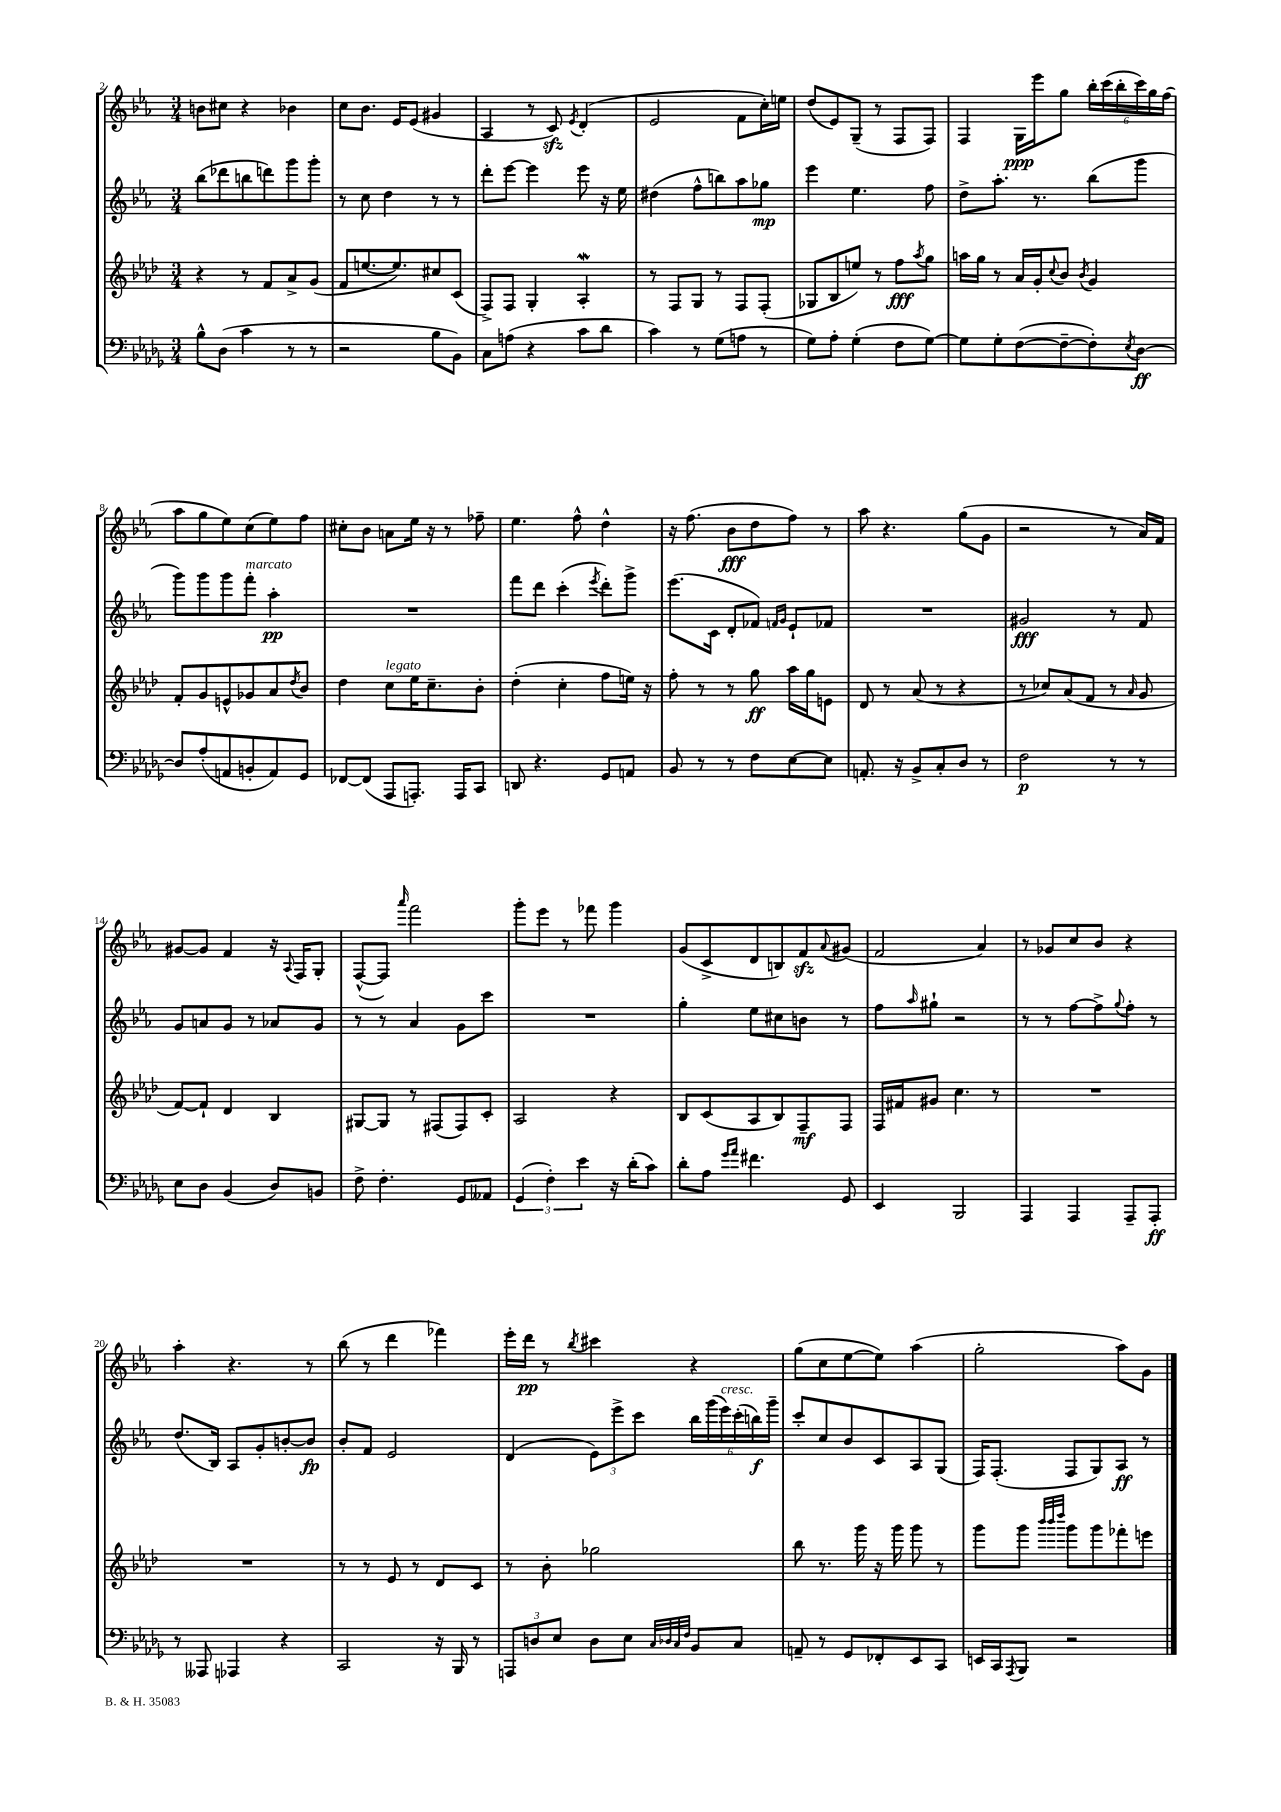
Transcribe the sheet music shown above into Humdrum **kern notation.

**kern	**dynam	**kern	**dynam	**kern	**dynam	**kern	**dynam
*part4	*part4	*part3	*part3	*part2	*part2	*part1	*part1
*staff4	*staff4	*staff3	*staff3	*staff2	*staff2	*staff1	*staff1
*clefF4	*	*clefG2	*	*clefG2	*	*clefG2	*
*k[b-e-a-d-g-]	*	*k[b-e-a-d-]	*	*k[b-e-a-]	*	*k[b-e-a-]	*
*M3/4	*	*M3/4	*	*M3/4	*	*M3/4	*
=2	=2	=2	=2	=2	=2	=2	=2
8B-^^\L	.	4r	.	(8bb-\L	.	8bn\L	.
(8D-\J	.	.	.	8ddd-X\	.	8cc#X\J	.
4c\	.	8r	.	8bbn\	.	4r	.
.	.	8f/L	.	8dddn\)	.	.	.
8r	.	8a-^/	.	8ggg\	.	4b-X\	.
8r	.	(8g/J	.	8ggg'\J	.	.	.
=3	=3	=3	=3	=3	=3	=3	=3
2r	.	8f/L	.	8r	.	8cc\L	.
.	.	[8.een/	.	8cc\	.	8.b-\J	.
.	.	.	.	4dd\	.	.	.
.	.	8.ee/])	.	.	.	16e-/KL	.
.	.	.	.	.	.	(8e-/J	.
8B-\L	.	8cc#X/	.	8r	.	4g#X/	.
8BB-\J)	.	(8c/J	.	8r	.	.	.
=4	=4	=4	=4	=4	=4	=4	=4
8C\L	.	8F^/L)	.	8ddd'\L	.	4A-/	.
(8An\J	.	8F/J	.	[8eee-\J	.	.	.
4r	.	4G'/	.	4eee-\]	.	8r	.
.	.	.	.	.	.	8czz/)	.
.	.	.	.	.	.	8qe-/	.
8c\L	.	4A-w'/	.	8eee-\	.	(4d'/	.
8d-\J	.	.	.	16r	.	.	.
.	.	.	.	16ee-\	.	.	.
=5	=5	=5	=5	=5	=5	=5	=5
4c\)	.	8r	.	(4dd#X\	.	2e-/	.
.	.	8F/L	.	.	.	.	.
8r	.	8G/J	.	8ff^^\L	.	.	.
(8G-\L	.	8r	.	8bbn\)	.	.	.
8An\J	.	8F/L	.	8aa-\	.	8f\L	.
8r	.	(8F'/J	.	8gg-X\J	mp	16cc'\L)	.
.	.	.	.	.	.	16een\JJ	.
=6	=6	=6	=6	=6	=6	=6	=6
8G-\L)	.	8G-X/L	.	4eee-\	.	(8dd/L	.
8A-'\J	.	8B-/	.	.	.	8e-/)	.
(4G-'\	.	8een/J)	.	4.ee-\	.	(8G~/J	.
.	.	8r	.	.	.	8r	.
8F\L	.	8ff\L	fff	.	.	8F/L	.
.	.	8qaa-/	.	.	.	.	.
[8G-\J)	.	8gg\J	.	8ff\	.	8F/J)	.
=7	=7	=7	=7	=7	=7	=7	=7
8G-\L]	.	16aan\LL	.	8dd^\L	.	4F/	.
.	.	16gg\JJ	.	.	.	.	.
8G-'\	.	8r	.	8.aa-'\J	.	.	.
([8F\	.	16a-/LL	.	.	.	16G\LL	ppp
.	.	16g'/J	.	8.r	.	16eee-\J	.
.	.	8qqcc/	.	.	.	.	.
8F~\_	.	8b-/J	.	.	.	8gg\J	.
.	.	8qb-/	.	.	.	.	.
8F'\])	.	4g/	.	(8bb-\L	.	24bb-'\LL	.
.	.	.	.	.	.	(24ccc\	.
.	.	.	.	.	.	24bb-'\	.
8qE-/	.	.	.	.	.	.	.
[8D-\J	ff	.	.	8ggg\J	.	24ccc\)	.
.	.	.	.	.	.	24gg\	.
.	.	.	.	.	.	(24ff\JJ	.
!!LO:LB:g=z
=8	=8	=8	=8	=8	=8	=8	=8
8D-/L]	.	8f'/L	.	8ggg\L)	.	8aa-\L	.
(8A-'/	.	8g/	.	8ggg\	.	8gg\	.
8AAn/	.	8en^^/	.	8ggg\	.	8ee-\)	.
!	!	!	!	!LO:TX:a:i:t=marcato	!	!	!
8BBn'/	.	8g-X/	.	8fff'\J	.	(8cc\	.
8AA/)	.	8a-/	.	4aa-'\	pp	8ee-\)	.
.	.	8qdd-/	.	.	.	.	.
8GG-/J	.	8b-/J	.	.	.	8ff\J	.
=9	=9	=9	=9	=9	=9	=9	=9
[8FF-X/L	.	4dd-\	.	2.r	.	8cc#X'\L	.
(8FF-/J]	.	.	.	.	.	8b-\J	.
!	!	!LO:TX:a:i:t=legato	!	!	!	!	!
8AAA-/L	.	8cc\L	.	.	.	8an\L	.
8.AAAn'/J)	.	16ee-\K	.	.	.	16ee-\Jk	.
.	.	8.cc~\	.	.	.	16r	.
.	.	.	.	.	.	8r	.
16AAA/KL	.	.	.	.	.	.	.
8CC/J	.	8b-'\J	.	.	.	8ff-X~\	.
=10	=10	=10	=10	=10	=10	=10	=10
8DDn/	.	(4dd-'\	.	8fff\L	.	4.ee-\	.
4.r	.	.	.	8ddd\J	.	.	.
.	.	4cc'\	.	(4ccc'\	.	.	.
.	.	.	.	.	.	8ff^^\	.
.	.	.	.	8qeee-/	.	.	.
8GG-/L	.	8ff\L	.	8ddd'\L)	.	4dd^^\	.
8AAn/J	.	16een\Jk)	.	8ggg^\J	.	.	.
.	.	16r	.	.	.	.	.
=11	=11	=11	=11	=11	=11	=11	=11
8BB-/	.	8ff'\	.	(8.eee-\L	.	16r	.
.	.	.	.	.	.	(8.ff\	.
8r	.	8r	.	.	.	.	.
.	.	.	.	16c\Jk	.	.	.
8r	.	8r	.	8d'/L	.	8b-\L	fff
8F\L	.	8gg\	ff	8f-X/J)	.	8dd\	.
.	.	.	.	16qqfn/LL	.	.	.
.	.	.	.	16qqg/JJ	.	.	.
[8E-\	.	16aa-\LL	.	8e-`/L	.	8ff\J)	.
.	.	16gg\J	.	.	.	.	.
8E-\J]	.	8en\J	.	8f-X/J	.	8r	.
=12	=12	=12	=12	=12	=12	=12	=12
8.AAn'/	.	8d-/	.	2.r	.	8aa-\	.
.	.	8r	.	.	.	4.r	.
16r	.	.	.	.	.	.	.
8BB-^/L	.	(8a-/	.	.	.	.	.
8C'/	.	8r	.	.	.	.	.
8D-/J	.	4r	.	.	.	(8gg\L	.
8r	.	.	.	.	.	8g\J	.
=13	=13	=13	=13	=13	=13	=13	=13
2F\	p	8r	.	2g#X/	fff	2r	.
.	.	8cc-X/L)	.	.	.	.	.
.	.	(8a-/	.	.	.	.	.
.	.	8f/J	.	.	.	.	.
8r	.	8r	.	8r	.	8r	.
.	.	16qqa-/	.	.	.	.	.
8r	.	8g/	.	8f/	.	16a-/LL)	.
.	.	.	.	.	.	16f/JJ	.
!!LO:LB:g=z
=14	=14	=14	=14	=14	=14	=14	=14
8E-\L	.	[8f/L)	.	8g/L	.	[8g#X/L	.
8D-\J	.	8f`/J]	.	8an/	.	8g#/J]	.
(4BB-/	.	4d-/	.	8g/J	.	4f/	.
.	.	.	.	8r	.	.	.
8D-/L)	.	4B-/	.	8a-X/L	.	16r	.
.	.	.	.	.	.	8qqA-/	.
.	.	.	.	.	.	16F/KL	.
8BBn/J	.	.	.	8g/J	.	8G'/J	.
=15	=15	=15	=15	=15	=15	=15	=15
8F^\	.	[8G#X/L	.	8r	.	([8F^^/L	.
4.F'\	.	8G#/J]	.	8r	.	8F/J])	.
.	.	.	.	.	.	16qqaaa-/	.
.	.	8r	.	4a-/	.	2fff\	.
.	.	(8F#X/L	.	.	.	.	.
8GG-/L	.	8F#/)	.	8g\L	.	.	.
8AA--X/J	.	8c'/J	.	8ccc\J	.	.	.
=16	=16	=16	=16	=16	=16	=16	=16
(6GG-/	.	2A-/	.	2.r	.	8ggg'\L	.
.	.	.	.	.	.	8eee-\J	.
6F'\)	.	.	.	.	.	.	.
.	.	.	.	.	.	8r	.
6e-\	.	.	.	.	.	.	.
.	.	.	.	.	.	8fff-X\	.
16r	.	4r	.	.	.	4ggg\	.
(16d-'\KL	.	.	.	.	.	.	.
8c\J)	.	.	.	.	.	.	.
=17	=17	=17	=17	=17	=17	=17	=17
8d-'\L	.	8B-/L	.	4gg'\	.	(8g/L	.
8A-\J	.	(8c/	.	.	.	8c^/	.
16qqg-/LL	.	.	.	.	.	.	.
16qqa-/JJ	.	.	.	.	.	.	.
4.f#X\	.	8A-/	.	8ee-\L	.	8d/	.
.	.	8B-/)	.	8cc#X\	.	8Bn/)	.
.	.	8F~/	mf	8bn\J	.	8fzz/	.
.	.	.	.	.	.	8qqa-/	.
8GG-/	.	8F/J	.	8r	.	(8g#X/J	.
=18	=18	=18	=18	=18	=18	=18	=18
4EE-/	.	16F/LL	.	8ff\L	.	2f/	.
.	.	16f#X/J	.	.	.	.	.
.	.	.	.	16qqaa-/	.	.	.
.	.	8g#X/J	.	8gg#X`\J	.	.	.
2BBB-/	.	4.cc\	.	2r	.	.	.
.	.	.	.	.	.	4a-/)	.
.	.	8r	.	.	.	.	.
=19	=19	=19	=19	=19	=19	=19	=19
4AAA-/	.	2.r	.	8r	.	8r	.
.	.	.	.	8r	.	8g-X/L	.
4AAA-/	.	.	.	[8ff\L	.	8cc/	.
.	.	.	.	8ff^\]	.	8b-/J	.
.	.	.	.	8qqgg/	.	.	.
8AAA-~/L	.	.	.	8ff'\J	.	4r	.
8AAA-'/J	ff	.	.	8r	.	.	.
!!LO:LB:g=z
=20	=20	=20	=20	=20	=20	=20	=20
8r	.	2.r	.	(8.dd/L	.	4aa-'\	.
8AAA--X/	.	.	.	.	.	.	.
.	.	.	.	16B-/Jk)	.	.	.
4AAA-X/	.	.	.	8A-/L	.	4.r	.
.	.	.	.	8g'/	.	.	.
4r	.	.	.	[8bn'/	.	.	.
.	.	.	.	8b/J]	fp	8r	.
=21	=21	=21	=21	=21	=21	=21	=21
2CC/	.	8r	.	8b-'/L	.	(8bb-\	.
.	.	8r	.	8f/J	.	8r	.
.	.	8e-/	.	2e-/	.	4ddd\	.
.	.	8r	.	.	.	.	.
16r	.	8d-/L	.	.	.	4fff-X\)	.
16BBB-/	.	.	.	.	.	.	.
8r	.	8c/J	.	.	.	.	.
=22	=22	=22	=22	=22	=22	=22	=22
12AAAn/L	.	8r	.	(4d/	.	16eee-'\LL	.
.	.	.	.	.	.	16ddd\JJ	pp
12Dn/	.	.	.	.	.	.	.
.	.	8b-'\	.	.	.	8r	.
12E-/J	.	.	.	.	.	.	.
.	.	.	.	.	.	8qbb-/	.
8D\L	.	2gg-X\	.	12e-\L)	.	4ccc#X\	.
.	.	.	.	12eee-^\	.	.	.
8E-\J	.	.	.	.	.	.	.
.	.	.	.	12ccc\J	.	.	.
32qqC/LLL	.	.	.	.	.	.	.
32qqD-X/	.	.	.	.	.	.	.
32qqC/	.	.	.	.	.	.	.
32qqF/JJJ	.	.	.	.	.	.	.
8BB-/L	.	.	.	24bb-\LL	.	4r	.
.	.	.	.	(24ggg\	.	.	.
!	!	!	!	!LO:TX:a:i:t=cresc.	!	!	!
.	.	.	.	24eee-\)	.	.	.
8C/J	.	.	.	(24ccc'\	.	.	.
.	.	.	.	24bbn\)	f	.	.
.	.	.	.	24ggg~\JJ	.	.	.
=23	=23	=23	=23	=23	=23	=23	=23
8AAn~/	.	8bb-\	.	8ccc'/L	.	(8gg\L	.
8r	.	8.r	.	8cc/	.	8cc\	.
8GG-/L	.	.	.	8b-/	.	[8ee-\	.
.	.	16ggg\	.	.	.	.	.
8FF-X'/	.	16r	.	8c/	.	8ee-\J])	.
.	.	16ggg\	.	.	.	.	.
8EE-/	.	8ggg\	.	8A-/	.	(4aa-\	.
8CC/J	.	8r	.	(8G/J	.	.	.
=24	=24	=24	=24	=24	=24	=24	=24
16EEn/LL	.	8ggg\L	.	16F/KL)	.	2gg'\	.
16CC/J	.	.	.	(8.F'/J	.	.	.
8qAAA-/	.	.	.	.	.	.	.
8BBB-/J	.	8ggg\J	.	.	.	.	.
.	.	32qqbbb-/LLL	.	.	.	.	.
.	.	32qqbbb-/	.	.	.	.	.
.	.	32qqdddd-/JJJ	.	.	.	.	.
2r	.	8ggg\L	.	8F/L	.	.	.
.	.	8ggg\	.	8G/)	.	.	.
.	.	8fff-X'\	.	8A-/J	ff	8aa-\L)	.
.	.	8eeen\J	.	8r	.	8g\J	.
==	==	==	==	==	==	==	==
*-	*-	*-	*-	*-	*-	*-	*-
